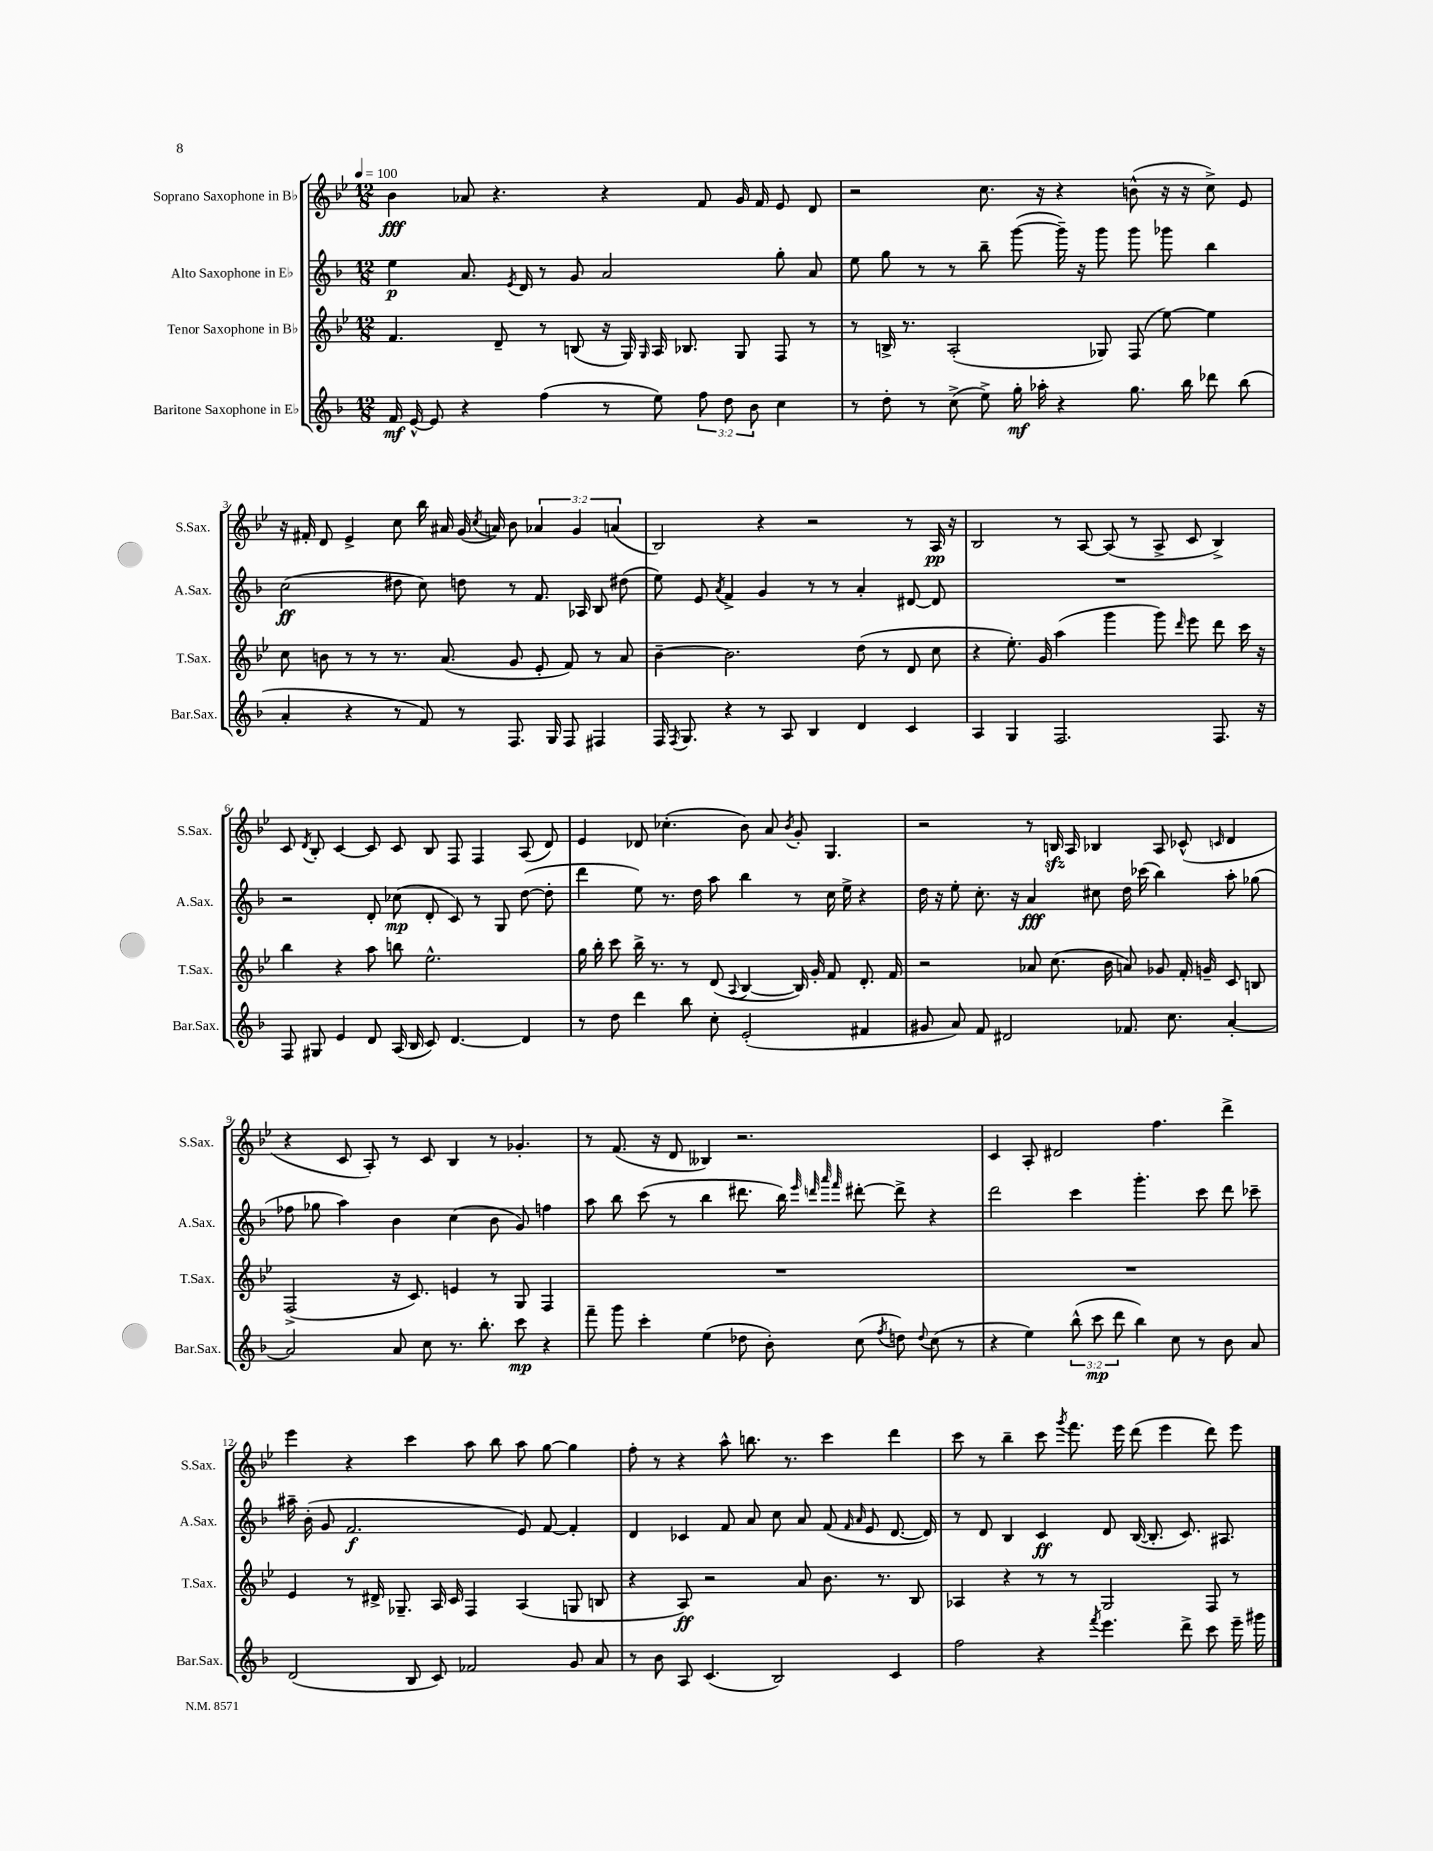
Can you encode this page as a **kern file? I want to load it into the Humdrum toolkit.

**kern	**kern	**kern	**kern
*staff4	*staff3	*staff2	*staff1
*clefG2	*clefG2	*clefG2	*clefG2
*k[b-]	*k[b-e-]	*k[b-]	*k[b-e-]
*M12/8	*M12/8	*M12/8	*M12/8
*MM100	*MM100	*MM100	*MM100
16f	4.f	4ee	4b-
[16e^^	.	.	.
8e]	.	.	.
4r	.	8.a	8a-
.	8d~	.	4.r
.	.	8qe	.
.	.	16d	.
(4ff	8r	8r	.
.	(8B	8g	.
8r	16r	2a	4r
.	16G)	.	.
.	16qqG	.	.
8ee)	16A	.	.
.	8.B-	.	.
12ff	.	.	8f
12dd	.	.	.
.	8G	.	16g
12b-	.	.	.
.	.	.	16f
4cc	8F	8gg'	8e-
.	8r	8a	8d
=	=	=	=
8r	8r	8ee	2r
8dd'	16B^	8gg	.
.	8.r	.	.
8r	.	8r	.
(8cc^	(2A'	8r	.
8ee^)	.	8bb-~	8.cc
16gg'	.	([8ggg	.
16aa-'	.	.	16r
4r	.	16ggg~])	4r
.	.	16r	.
.	8G-)	8ggg	.
8.gg	(8F	8ggg	(8b^^
.	[8ee-)	8ggg-	16r
16bb-	.	.	16r
8ddd-	4ee-]	4bb-	8cc^)
(8bb-	.	.	8e-
=	=	=	=
4a'	8cc	(2cc	16r
.	.	.	16f#'
.	8b	.	8d
4r	8r	.	4e-^
.	8r	.	.
8r	8.r	8dd#	8cc
8f)	.	8cc)	16bb-
.	(8.a	.	16a#
8r	.	8dd	(16g
.	.	.	8qcc
.	.	.	16a)
8.F	8g	8r	8b-
.	8e-'	8.f	6a-
16G	.	.	.
8F	8f)	.	.
.	.	.	6g
.	.	16A-	.
4F#	8r	8B-	.
.	.	.	(6a
.	8a	(8dd#	.
=	=	=	=
16F	[4b-~	8ee)	2B-)
8qF	.	.	.
8.G	.	.	.
.	.	8e	.
.	.	8qa	.
4r	2.b-]	4f^	.
8r	.	4g	4r
8A	.	.	.
4B-	.	8r	2r
.	.	8r	.
4d	(8dd	4a'	.
.	8r	.	.
4c	8d	[8d#	8r
.	8cc	8d#]	16A
.	.	.	16r
=	=	=	=
4A	4r	1.r	2B-
4G	8.ee-')	.	.
.	16g	.	.
2.F	(4aa	.	8r
.	.	.	[8A
.	4ggg	.	(8A]
.	.	.	8r
.	8ggg)	.	8A^
.	16qqddd	.	.
.	8eee-	.	8c
8.F	8ddd	.	4B-^)
.	16ccc	.	.
16r	16r	.	.
=	=	=	=
8F	4bb-	2r	8c
.	.	.	8qd
8G#	.	.	8B-'
4e	4r	.	[4c
8d	8aa	8d'	8c]
(16A	8bb	(8cc-	8c
16B-	.	.	.
8c)	2.ee-^^	8d'	8B-
[4.d	.	8c)	8F
.	.	8r	4F
.	.	8G	.
4d]	.	([8dd	(8A
.	.	8dd']	8d)
=	=	=	=
8r	16gg	4ddd	4e-
.	16bb-'	.	.
8dd	8ccc	.	.
4ddd	16bb-^	8ee)	8d-
.	8.r	.	.
.	.	8.r	(4.cc-'
8bb-	8r	.	.
.	.	16dd	.
8cc'	(8d	8aa	.
.	8qqA	.	.
(2e'	[4B-	4bb-	8b-)
.	.	.	8a
.	.	.	8qb-
.	16B-])	8r	8g'
.	16g'	.	.
.	8f	16cc	4.G
.	.	16ee^	.
4f#	8.d'	4r	.
.	16f	.	.
=	=	=	=
8g#	2r	16dd	2r
.	.	16r	.
8a)	.	8ee'	.
8f	.	8.cc'	.
2d#	.	.	.
.	.	16r	.
.	8a-	4a	8r
.	(8.cc	.	16B
.	.	.	16A
.	.	8cc#	4B-
.	16b-	.	.
8.f-	8a)	16dd	.
.	.	(16ccc-	.
.	8g-	4bb-)	8A
8.cc	.	.	.
.	16f'	.	(8c-^^
.	16g~	.	.
.	.	.	16qqc
[4a'	8c	8aa'	4d
.	8B	(8gg-	.
=	=	=	=
2a]	(2F^	8ff-	4r
.	.	8gg-	.
.	.	4aa)	8c
.	.	.	8A')
8a	16r	4b-	8r
.	8.c)	.	.
8cc	.	.	8c
8.r	4e	(4cc	4B-
8.bb-'	.	.	.
.	8r	8b-	8r
8ccc	8G	8g)	4.g-'
4r	4F	4ff	.
=	=	=	=
8fff~	1.r	8aa	8r
8ggg	.	8bb-	(8.f
4ccc'	.	(8ccc	.
.	.	.	16r
.	.	8r	8d
(4ee	.	4bb-	4B--)
8dd-	.	8.ddd#	2.r
8b-')	.	.	.
.	.	16bb-)	.
.	.	32qqeee	.
.	.	32qqddd	.
.	.	32qqaaa	.
.	.	32qqfff	.
(8cc	.	[8ddd#'	.
8qff	.	.	.
8dd)	.	8ddd#^]	.
8qqdd	.	.	.
(8cc	.	4r	.
8r	.	.	.
=	=	=	=
4r	1.r	2ddd	4c
4ee)	.	.	8A'
.	.	.	2d#
(12bb-^^	.	4ccc	.
12ccc	.	.	.
12ddd	.	.	.
4bb-)	.	4.ggg'	.
.	.	.	4.ff
8cc	.	.	.
8r	.	8ccc	.
8b-	.	8ddd	4ddd^
8a	.	8ccc-~	.
=	=	=	=
(2d	4e-	16aa#~	4eee-
.	.	(16b-'	.
.	.	8g	.
.	8r	2.f	4r
.	16d#^	.	.
.	8.G-~	.	.
8B-	.	.	4ccc
8c)	16A	.	.
.	16c	.	.
2f-	4F	.	8aa
.	.	.	8bb-
.	(4A	8e)	8aa
.	.	[8f	[8gg
8g	8G	4f']	4gg]
8a	8B	.	.
=	=	=	=
8r	4r	4d	8ff'
8b-	.	.	8r
8A	8A)	4c-	4r
(4.c	2r	.	.
.	.	8f	8aa^^
.	.	8a	8.bb
2B-)	.	8cc	.
.	.	.	8.r
.	8a	8a	.
.	8.b-	(8f	4ccc
.	.	16qqf	.
.	.	16qqa	.
.	.	8e	.
.	8.r	.	.
4c	.	[8.d	4ddd
.	8B-	.	.
.	.	16d])	.
=	=	=	=
2ff	4A-	8r	8ccc
.	.	8d	8r
.	4r	4B-	4bb-~
4r	8r	4c	8ccc
.	.	.	8qggg
.	8r	.	8.fff
8qfff	.	.	.
4.eee	2G	8d	.
.	.	.	16eee-
.	.	([16B-	(8ddd
.	.	8.B-']	.
.	.	.	4eee-
8ddd^	.	8.c)	.
8ccc	8F	.	8ddd)
.	.	8.A#	.
16eee~	8r	.	8eee-
16ggg#	.	.	.
==	==	==	==
*-	*-	*-	*-
